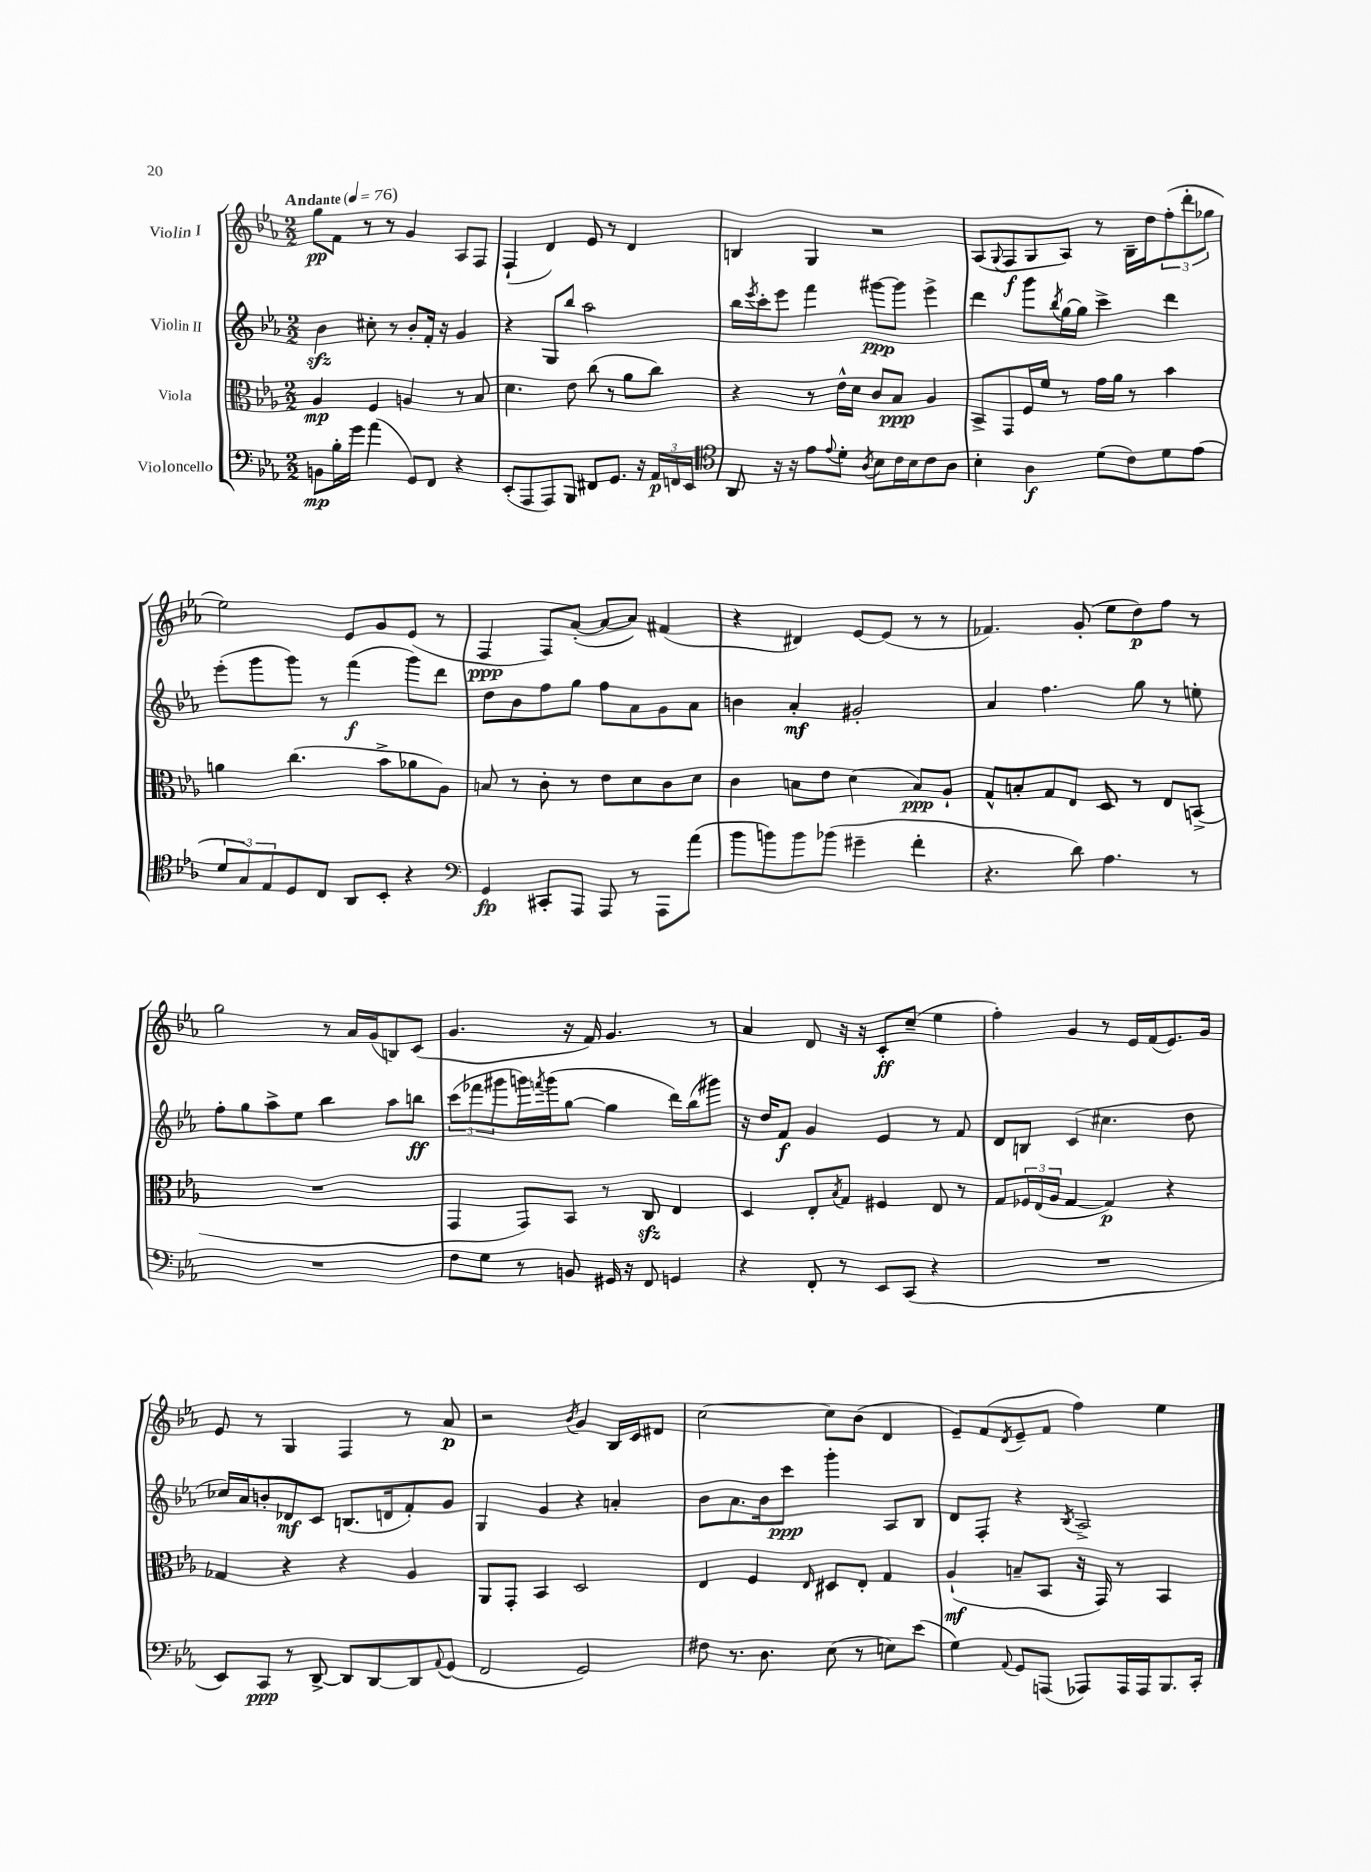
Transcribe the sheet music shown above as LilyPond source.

<<
\new StaffGroup <<
\new Staff = "s0" \with { instrumentName = "Violin I" } {
    \clef treble \key ees \major \numericTimeSignature \time 2/2 \tempo "Andante" 4 = 76
    g''8\pp f'8 r8 r8 g'4 aes8 f8 |
    f4-!( d'4) ees'8 r8 d'4 |
    b4 g4 r2 |
    aes8( \appoggiatura { g8 } f8\f g8 aes8) r8 bes16-- d''16 \tuplet 3/2 { f''8-.( d'''8-. ges''8 } |
    ees''2) ees'8 g'8 ees'8( r8 |
    f4\ppp f8) aes'8~-.( aes'8~ aes'8) fis'4( |
    r4 dis'4) ees'8~ ees'8( r8 r8 |
    fes'4.) g'8-.( ees''8 d''8\p) f''8 r8 |
    g''2 r8 aes'16 g'16( b8) c'8( |
    g'4. r16 f'16) g'4. r8 |
    aes'4 d'8 r16 r16 c'8-.\ff c''8--( ees''4 |
    f''4-.) g'4 r8 ees'16 f'16( ees'8.) g'16 |
    ees'8 r8 g4 f4 r8 aes'8\p |
    r2 \acciaccatura { bes'8 } g'4 bes16 c'16 dis'8 |
    c''2~ c''8 bes'8( d'4 |
    ees'8--) f'8( \acciaccatura { d'8 } ees'8-- f'8 f''4) ees''4 \bar "|." |
}
\new Staff = "s1" \with { instrumentName = "Violin II" } {
    \clef treble \key ees \major \numericTimeSignature \time 2/2
    bes'4\sfz cis''8-. r8 bes'8-. f'16-. r16 g'4 |
    r4 g8 bes''8 aes''2 |
    bes''16 \acciaccatura { ees'''8 } c'''16-. ees'''8 f'''4 gis'''8~\ppp gis'''8 ees'''4-> |
    d'''4 g'''8 \acciaccatura { bes''8 } g''16~ g''16 c'''4-> d'''4 |
    ees'''8-.( g'''8 g'''8) r8 f'''4\f( g'''8) d'''8 |
    d''8 bes'8 f''8 g''8 f''8 aes'8 g'8 aes'8 |
    b'4 aes'4-.\mf gis'2-. |
    aes'4 f''4. g''8 r8 e''8-. |
    f''8-. g''8 aes''8-> ees''8 bes''4 aes''8 b''8\ff |
    \tuplet 3/2 { c'''8( fes'''8 gis'''8 } g'''16) \acciaccatura { f'''8 } g'''16( g''8~ g''4 d'''16) bes''16( gis'''8) |
    r16 d''16 f'8\f g'4 ees'4 r8 f'8 |
    d'8 b8 c'4( cis''4. d''8 |
    ces''16) aes'16 b'8-. des'8\mf c'8 b8.( d'16 f'8-.) g'8 |
    g4 g'4 r4 a'4-. |
    bes'8 aes'8. bes'16 c'''8\ppp g'''4-. aes8 bes8 |
    d'8 f8-. r4 \acciaccatura { bes8 } aes2-> \bar "|." |
}
\new Staff = "s2" \with { instrumentName = "Viola" } {
    \clef alto \key ees \major \numericTimeSignature \time 2/2
    aes4\mp f4 a4 r8 bes8 |
    d'4. ees'8 c''8( r8 aes'8 c''8) |
    r4 r8 ees'16-^ d'16 c'8 bes8\ppp aes4 |
    bes,8-> g,8 f16 f'16 r8 g'16 aes'16 r8 bes'4 |
    a'4 c''4.( bes'8-> aes'8 aes8) |
    b8 r8 c'8-. r8 ees'8 d'8 c'8 d'8 |
    c'4 b8 ees'8 d'4( b8\ppp) aes8-! |
    g8-^ b8-. g8 ees8 d8 r8 ees8 b,8->( |
    R1 |
    g,4 g,8) bes,8 r8 c8\sfz ees4 |
    d4 ees8-. \acciaccatura { bes8 } g8 fis4 ees8 r8 |
    g8 \tuplet 3/2 { fes16 ees16( aes16 } g4~ g4\p) r4 |
    ges4 r4 r4 aes4 |
    aes,8 g,8-. bes,4 d2 |
    ees4 f4 \grace { ees16 } dis8 ees8-. g4 |
    aes4-!\mf( b8-- bes,8 r16 g,16) r8 bes,4 \bar "|." |
}
\new Staff = "s3" \with { instrumentName = "Violoncello" } {
    \clef bass \key ees \major \numericTimeSignature \time 2/2
    b,8\mp bes16-. g'16 aes'4( g,8) f,8 r4 |
    ees,8-.( aes,,8 aes,,8) bes,,8 fis,8 g,8. r16 \tuplet 3/2 { aes,16\p f,16 ees,16 } |
    \clef tenor aes,8 r16 r16 ees'8 \appoggiatura { ees'8 } d'8-. \acciaccatura { aes8 } bes8 c'16 bes16 c'8 aes8 |
    bes4-. aes4\f d'8( c'8) d'8 ees'8( |
    \tuplet 3/2 { d'8 g8) ees8 } d8 c8 aes,8 bes,8-. r4 |
    \clef bass g,4\fp cis,8-. aes,,8 aes,,8 r8 aes,,8 aes'8( |
    bes'8 b'8) b'8 bes'8( gis'4-- f'4-. |
    r4. d'8) aes4. r8 |
    R1 |
    f8 g8 r8 b,8 gis,16 r16 f,8 g,4 |
    r4 f,8-. r8 ees,8 c,8( r4 |
    R1 |
    ees,8) c,8\ppp r8 d,8~-> d,8 d,8~ d,8 \appoggiatura { aes,8 } g,8( |
    f,2 g,2) |
    fis8 r8. d8. ees8( r8 e8) ees'8( |
    g4) \appoggiatura { aes,8 } g,8 a,,8( aes,,8) aes,,16 aes,,16 bes,,8. c,16-. \bar "|." |
}
>>
>>
\layout { \context { \Score \remove "Bar_number_engraver" } }
